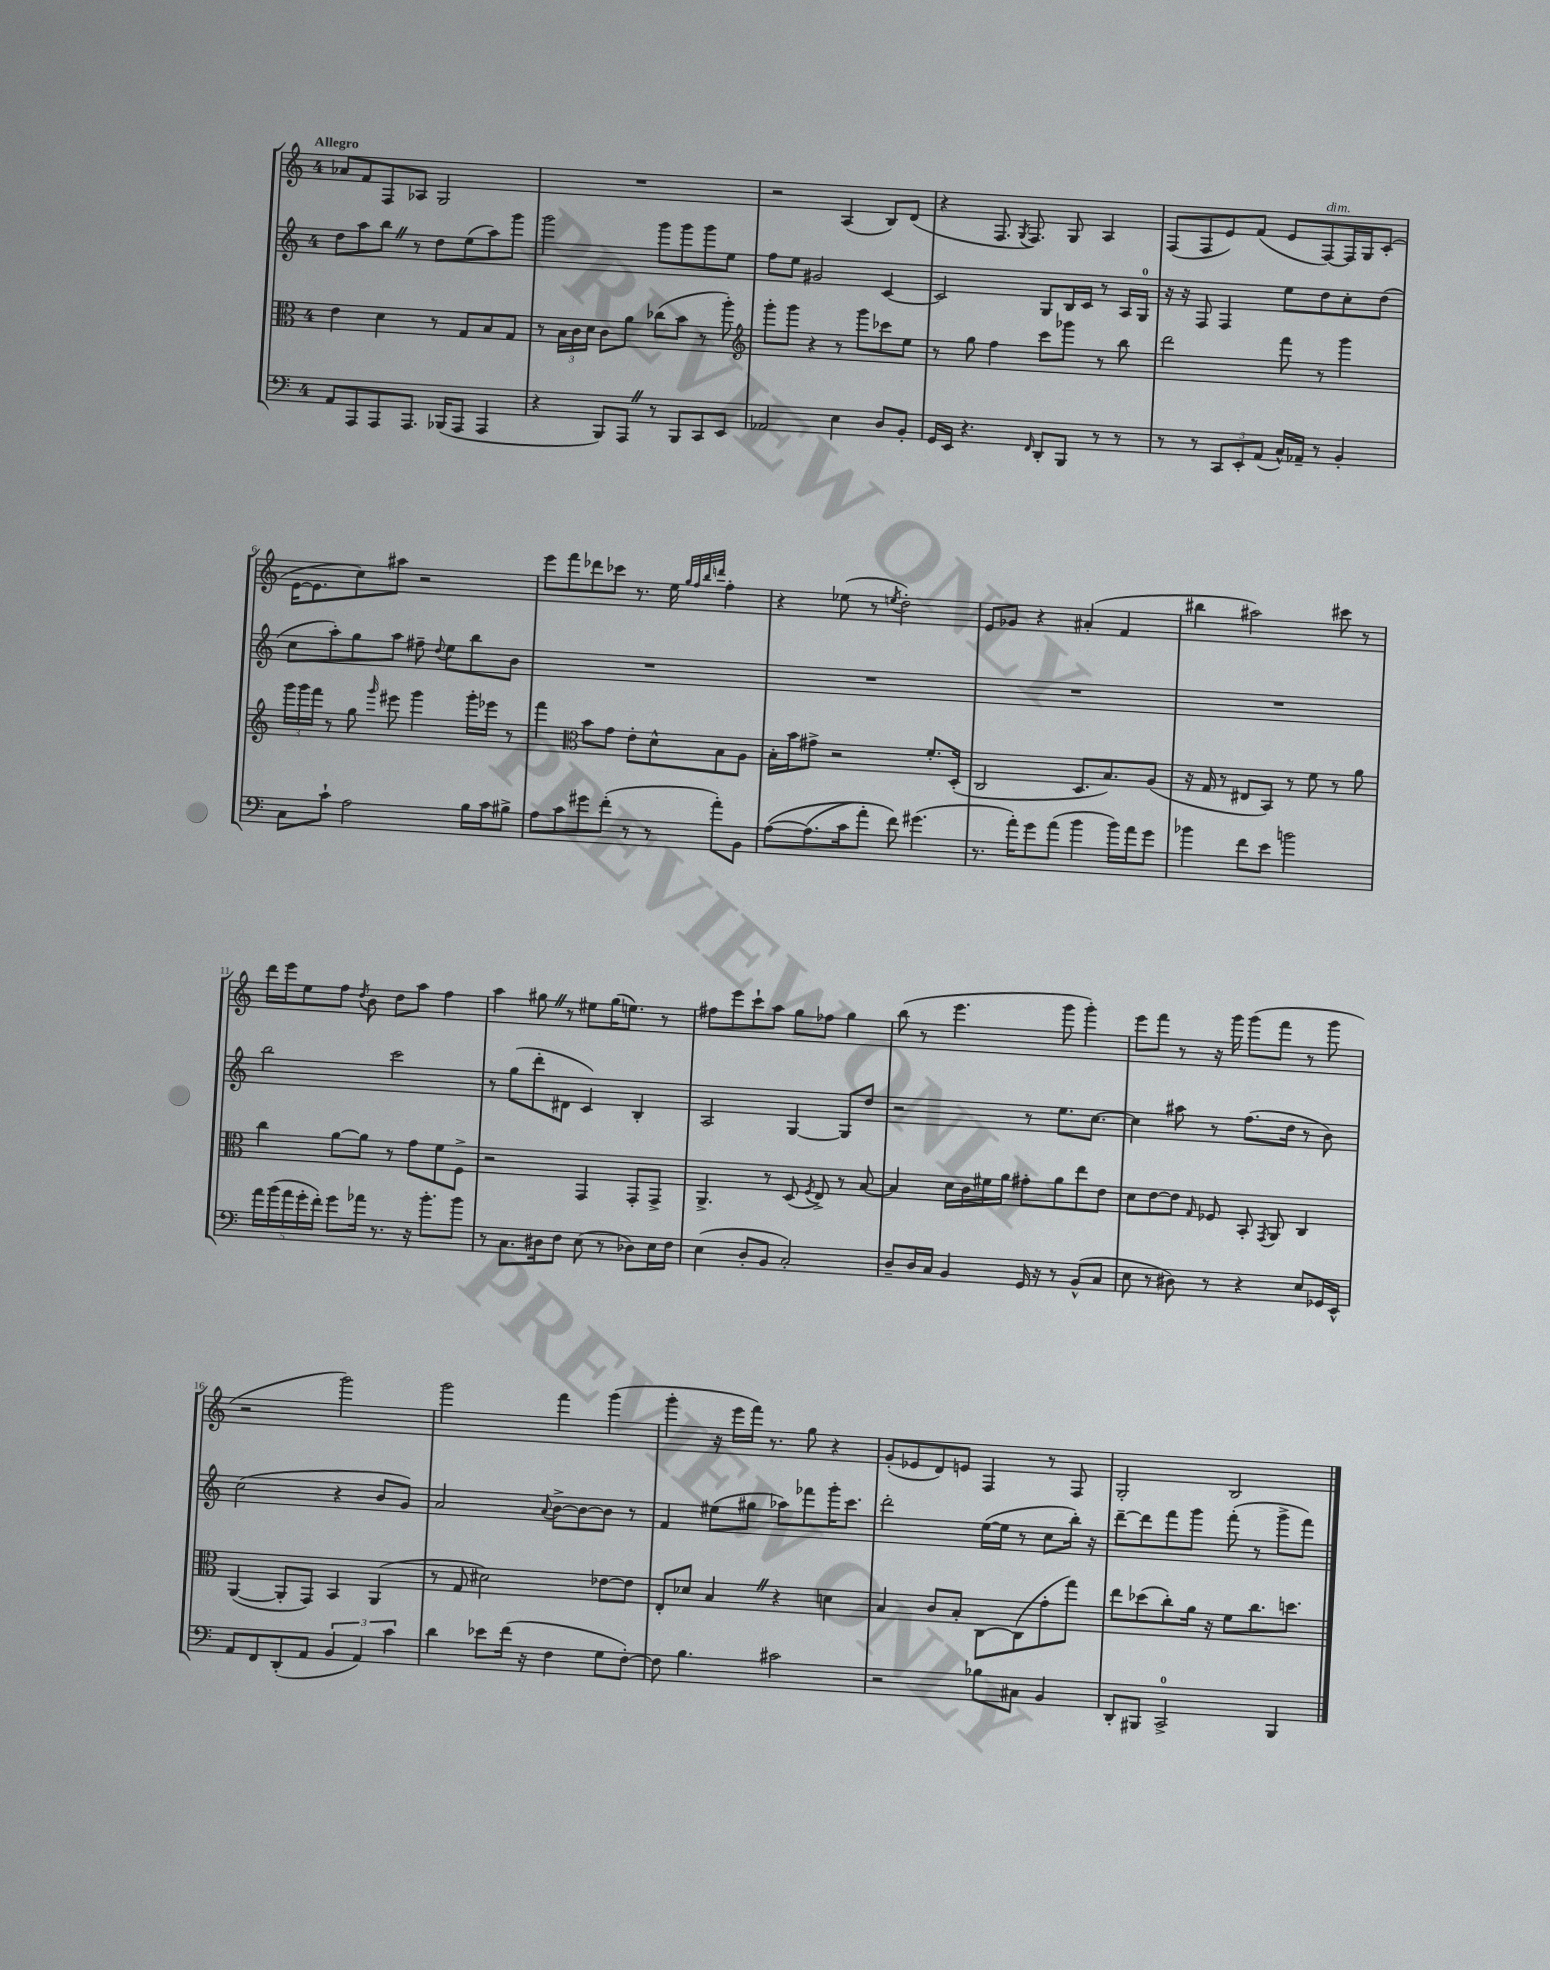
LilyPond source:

<<
\new StaffGroup <<
\new Staff = "s0" {
    \clef treble \key c \major \once \override Staff.TimeSignature.style = #'single-digit \time 4/4 \tempo "Allegro"
    \autoBeamOff aes'8[ f'8 f8 aes8] g2 |
    R1 |
    r2 a4( b8[) d'8]( |
    r4 f8. \acciaccatura { g8 } f8.) g8 a4 |
    f8[( f8 e'8) f'8]( e'8[ f8~^\markup { \italic "dim." }) f16 g16 c'8]-.( |
    e'16[~ e'8. c''8) ais''8] r2 |
    e'''8[ f'''8 des'''8 ces'''8] r8. e''16 \grace { g''32[ f''32 b''32 d'''32] } f''4-. |
    r4 ees''8( r8 \acciaccatura { e''8 } d''2-.) |
    e'8[ ges'8] r4 ais'4-.( f'4 |
    bis''4 ais''2) cis'''8 r8 |
    d'''16[ e'''16 e''8 f''8] \acciaccatura { d''8 } b'8 d''8[ a''8] f''4 |
    a''4 gis''8 \once \override BreathingSign.text = \markup { \musicglyph "scripts.caesura.straight" } \breathe r8 eis''8[ gis''16( e''8.]) r8 |
    fis''8[ e'''8 c'''8-! a''8] g''8[ fes''8] g''4 |
    b''8( r8 e'''4. g'''8 g'''4-.) |
    e'''8[ f'''8] r8 r16 g'''16 g'''8[( f'''8] r8 g'''8 |
    r2 g'''2) |
    g'''2 f'''4 g'''4( |
    g'''4-. r16 e'''16[ f'''16]) r8. g''8 r4 |
    g'8[-.( ees'8 d'8) e'8] f4 r8 f8 |
    g2-. b2 \bar "|." |
}
\new Staff = "s1" {
    \clef treble \key c \major \once \override Staff.TimeSignature.style = #'single-digit \time 4/4
    \autoBeamOff d''8[ a''8 b''8] \once \override BreathingSign.text = \markup { \musicglyph "scripts.caesura.straight" } \breathe r8 d''8[ e''8( a''8) g'''8] |
    g'''2 g'''8[ g'''8 g'''8 e''8] |
    f''8[ e''8] gis'2 c'4~ |
    c'2 g8[ b16 c'16] r8 a16[ g16]-0 |
    r16 r16 f8 f4 e''8[ d''8 c''8-. d''8]( |
    c''8[ a''8-.) g''8 a''8] fis''8-- \appoggiatura { d''8 } e''8[ b''8 b'8] |
    R1 |
    R1 |
    R1 |
    R1 |
    b''2 c'''2 |
    r8 g''8[( d'''8-. dis'8] c'4) b4-. |
    a2 g4~ g8[ d''8] |
    r2 r8 e''8.[ c''8.]~ |
    c''4 ais''8 r8 f''8.[( d''16] r8 b'8) |
    c''2( r4 b'8[ g'8]) |
    a'2 \appoggiatura { a'8 } b'8[~-> b'8~ b'8] r8 |
    f'4 eis''8[( gis''8] aes''8[) fes'''8 g'''16-. c'''8.] |
    d'''2-. e''16[~( e''16] r8 c''8[ b''16]-.) r16 |
    d'''8[~-- d'''8 f'''8 g'''8] f'''8-.( r8 g'''8[-> f'''8]) \bar "|." |
}
\new Staff = "s2" {
    \clef alto \key c \major \once \override Staff.TimeSignature.style = #'single-digit \time 4/4
    \autoBeamOff e'4 d'4 r8 g8[ b8 g8] |
    r8 \tuplet 3/2 { b16[ c'16 d'16] } c'8[ a'8] ces''8[( b'8] r8 a''8-.) |
    \clef treble g'''8[-. g'''8] r4 r8 g'''8[ ces'''8 e''8] |
    r8 g''8 f''4 c'''8[ ges'''8] r8 b''8 |
    d'''2 f'''8 r8 g'''4 |
    \tuplet 3/2 { g'''16[ g'''16 f'''16] } r8 g''8 \grace { g'''16 } eis'''8 g'''4 g'''16[-. ees'''16] r8 |
    f'''4 \clef alto b'8[ g'8] e'8[-. d'8-^ b8 a8] |
    b16[-. b'16 gis'8]-> r2 f'8.[-. d16]-.( |
    c2 d8.[ b8.) a8]( |
    r16 g16 r8 eis8[ b,8]) r8 f'8 r8 a'8 |
    c''4 a'8[~ a'8] r8 g'8[ f'8 f8]-> |
    r2 g,4 g,8[-. g,8]-> |
    a,4.-> r8 d8( \acciaccatura { f8 } e8->) r8 b8~ |
    b4 d'16[ c'16 fis'16 a'16] gis'8[-. a'8 e''8 e'8] |
    d'8[ e'8~ e'8] \grace { g16 } fes8 b,8-. \acciaccatura { g,8 } a,8 c4 |
    a,4~( a,8[-. g,8]) b,4 a,4( |
    r8 g8 dis'2) ees'8[~ ees'8] |
    e8[-. des'8] b4 \once \override BreathingSign.text = \markup { \musicglyph "scripts.caesura.straight" } \breathe r4 d'4 |
    b4 c'8[ b8]-. c8[~ c8( g'8-. g''8]) |
    e''8[ des''8( c''8-.) a'16] r16 f'8[ c''8. d''8.] \bar "|." |
}
\new Staff = "s3" {
    \clef bass \key c \major \once \override Staff.TimeSignature.style = #'single-digit \time 4/4
    \autoBeamOff a,8[ a,,8 a,,8 a,,8.] bes,,16[( a,,8] a,,4 |
    r4 b,,8[) a,,8] \once \override BreathingSign.text = \markup { \musicglyph "scripts.caesura.straight" } \breathe r8 b,,8[ c,8 e,8] |
    aes,2 e4 d8[ b,8]-. |
    g,16[ e,16] r4. \grace { f,16 } d,8[-. b,,8] r8 r8 |
    r8 r8 \tuplet 3/2 { c,8[ e,8-. a,8]( } c16[-^) aes,16]-- r8 b,4-. |
    c8[ c'8]-! a2 b16[ c'16 bis8]-> |
    a8[ c'8 gis'8 f'8]-.( r8 r8 a'8[-.) b,8] |
    a8[~\( a8.( c'16 a'8]-.) f'8\) gis'4.( |
    r8. a'16[-.) g'8 a'8]( b'4 b'16[) a'16 g'8] |
    bes'4 f'8[ e'8] b'2 |
    \tuplet 5/4 { a'16[ b'16( a'16 g'16-. f'16]-.) } g'8[ aes'16] r8. r16 b'8.[-. b'8] |
    r8 c8.[ dis16 f8] e8( r8 des8[) e16 f16] |
    e4( d8[-. b,8] c2-.) |
    d8[-- d16 c16] b,4 g,16 r16 r8 b,8[-^( c8] |
    e8 r8 dis8) r8 r4 e8[ ges,16 e,16]-^ |
    a,8[ f,8 d,8-.( a,8] \tuplet 3/2 { b,4 a,4) c'4 } |
    d'4 ees'8[ f'16]( r16 f4 g8[ f8]~-.) |
    f8 b4. cis'2 |
    r2 bes8[ cis8] b,4 |
    d,8[-. bis,,8] c,2-0-> bis,,4 \bar "|." |
}
>>
>>
